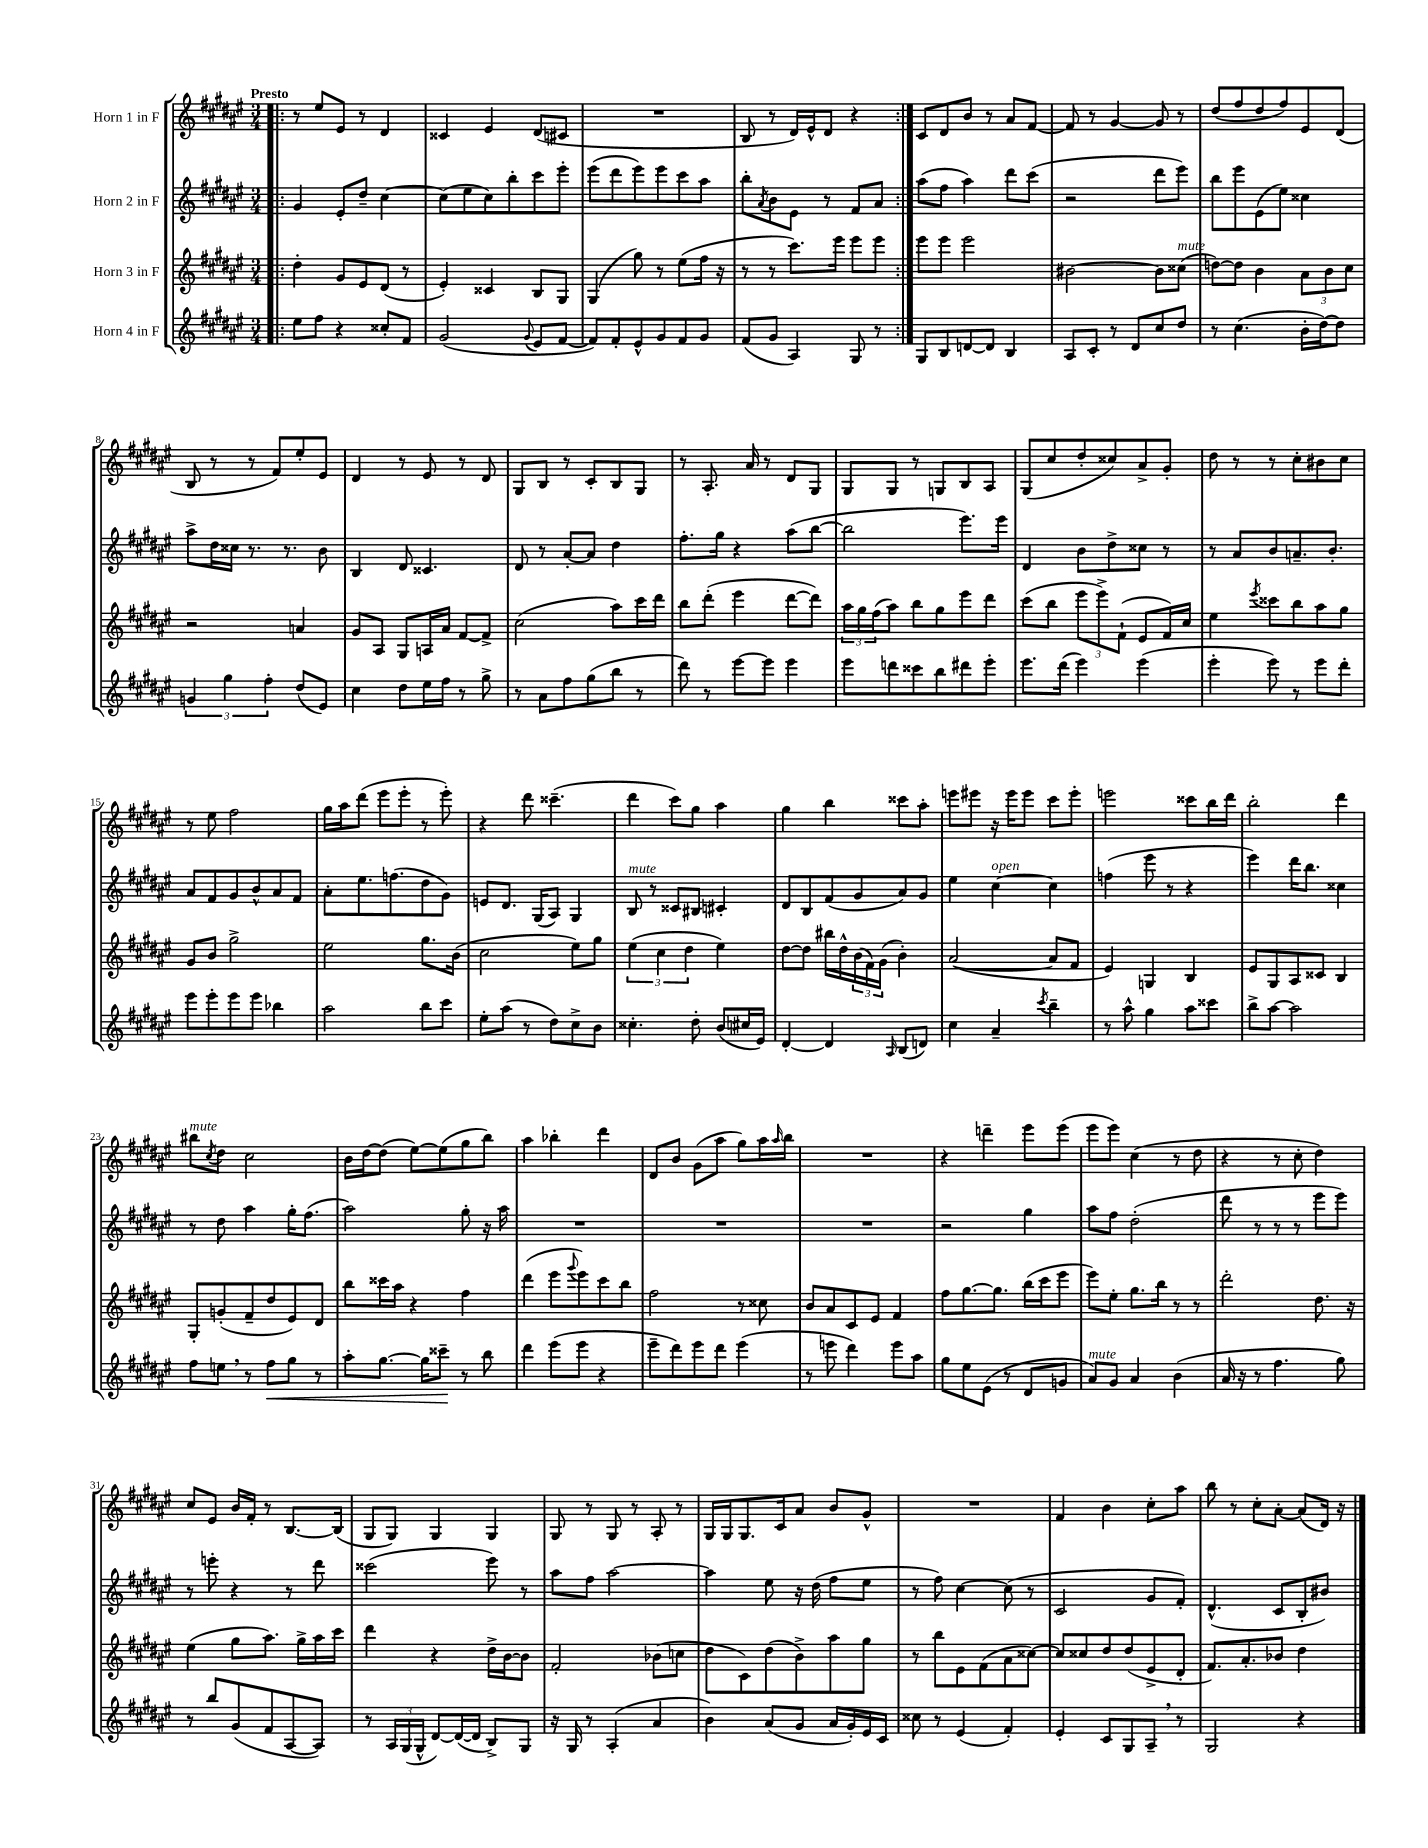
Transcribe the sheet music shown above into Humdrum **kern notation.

**kern	**kern	**kern	**kern
*staff4	*staff3	*staff2	*staff1
*clefG2	*clefG2	*clefG2	*clefG2
*k[f#c#g#d#a#e#]	*k[f#c#g#d#a#e#]	*k[f#c#g#d#a#e#]	*k[f#c#g#d#a#e#]
*M3/4	*M3/4	*M3/4	*M3/4
=!|:	=!|:	=!|:	=!|:
8ee#	4dd#'	4g#	8r
8ff#	.	.	8ee#
4r	8g#	8e#'	8e#
.	8e#	8dd#~	8r
8cc##'	(8d#	[4cc#	4d#
8f#	8r	.	.
=	=	=	=
(2g#	4e#')	(8cc#]	4c##
.	.	8ee#	.
.	4c##	8cc#)	4e#
.	.	8bb'	.
8qqg#	.	.	.
8e#	8B	8ccc#	(8d#
[8f#	8G#	8eee#'	8c#
=	=	=	=
8f#])	(4G#	(8eee#	2.r
8f#'	.	8ddd#	.
8e#^^	8gg#)	8eee#)	.
8g#	8r	8eee#	.
8f#	(8ee#	8ccc#	.
8g#	16ff#	8aa#	.
.	16r	.	.
=	=	=	=
(8f#	8r	8bb'	8B
.	.	8qa#	.
8g#	8r	8b	8r
4A#)	8.ccc#)	8e#	16d#)
.	.	.	16e#^^
.	.	8r	8d#
.	16eee#	.	.
8G#	8eee#	8f#	4r
8r	8eee#	8a#	.
=:|!	=:|!	=:|!	=:|!
8G#	8eee#	(8aa#	8c#
8B	8eee#	8ff#	8d#
[8d	2eee#	4aa#)	8b
8d]	.	.	8r
4B	.	8ddd#	8a#
.	.	(8ccc#	[8f#
=	=	=	=
8A#	[2b#	2r	8f#]
8c#'	.	.	8r
8r	.	.	[4g#
8d#	.	.	.
8cc#	8b#]	8ddd#	8g#]
8dd#	(8cc##	8eee#)	8r
=	=	=	=
8r	[8dd)	8bb	(8dd#
(4.cc#	8dd]	8eee#	8ff#
.	4b	(8e#	8dd#
.	.	8ee#)	8ff#)
16b'	12a#	4cc##	8e#
[16dd#)	.	.	.
.	12b	.	.
8dd#]	.	.	(8d#
.	12cc#	.	.
=	=	=	=
6g	2r	8aa#^	8B
.	.	16dd#	8r
6gg#	.	.	.
.	.	16cc##	.
.	.	8.r	8r
6ff#'	.	.	.
.	.	.	8f#)
.	.	8.r	.
(8dd#	4a	.	8ee#'
8e#)	.	8b	8e#
=	=	=	=
4cc#	8g#	4B	4d#
.	8A#	.	.
8dd#	8G#	8d#	8r
16ee#	16A	4.c##	8e#
16ff#	16a#	.	.
8r	[8f#	.	8r
8gg#^	8f#^]	.	8d#
=	=	=	=
8r	(2cc#	8d#	8G#
8a#	.	8r	8B
8ff#	.	[8a#'	8r
(8gg#	.	8a#]	8c#'
8bb	8aa#)	4dd#	8B
8r	16ccc#	.	8G#
.	16ddd#	.	.
=	=	=	=
8ddd#)	8bb	8.ff#'	8r
8r	(8ddd#'	.	8.A#'
.	.	16gg#	.
[8eee#	4eee#	4r	.
.	.	.	16a#
8eee#]	.	.	8r
4eee#	[8ddd#	(8aa#	8d#
.	8ddd#])	[8bb	8G#
=	=	=	=
8eee#	24aa#	2bb]	8G#
.	24gg#	.	.
.	(24ff#	.	.
8ddd	8aa#)	.	8G#
8ccc##	8bb	.	8r
8bb	8gg#	.	8G
8ddd#	8eee#	8.eee#)	8B
8eee#'	8ddd#	.	8A#
.	.	16eee#	.
=	=	=	=
8.eee#	(8ccc#	4d#	(8G#
.	8bb	.	8cc#
(16ddd#	.	.	.
4eee#)	12eee#	8b	8dd#'
.	12eee#^)	.	.
.	.	8dd#^	8cc##)
.	(12f#`	.	.
(4eee#	8e#	8cc##	8a#^
.	16f#)	8r	8g#'
.	16cc#	.	.
=	=	=	=
4eee#'	4ee#	8r	8dd#
.	.	8a#	8r
.	8qeee#	.	.
8eee#)	8ccc##	8b	8r
8r	8bb	8.a~	8cc#'
8eee#	8aa#	.	8b#
.	.	8.b'	.
8ddd#'	8gg#	.	8cc#
=	=	=	=
8eee#	8g#	8a#	8r
8eee#'	8b	8f#	8ee#
8eee#	2gg#^	8g#	2ff#
8eee#	.	8b^^	.
4bb-	.	8a#	.
.	.	8f#	.
=	=	=	=
2aa#	2ee#	8a#'	16gg#
.	.	.	16aa#
.	.	8.ee#	(8ddd#
.	.	.	8eee#
.	.	(8.ff	.
.	.	.	8eee#'
8bb	8.gg#	8dd#	8r
8ccc#	.	8g#)	8eee#')
.	(16b	.	.
=	=	=	=
8ee#'	2cc#	8e	4r
(8aa#	.	8.d#	.
8r	.	.	8ddd#
.	.	(16G#	.
8dd#)	.	8A#)	(4.ccc##~
8cc#^	8ee#)	4G#	.
8b	8gg#	.	.
=	=	=	=
4.cc##'	(6ee#	8B	4ddd#
.	.	8r	.
.	6cc#	.	.
.	.	8c##	8ccc#)
.	6dd#	.	.
8dd#'	.	8B#	8gg#
(8b	4ee#)	4c#'	4aa#
16cc#	.	.	.
16e#)	.	.	.
=	=	=	=
[4d#'	[8dd#	8d#	4gg#
.	8dd#]	8B	.
4d#]	16bb#	(8f#	4bb
.	16dd#^^	.	.
.	(24b	8g#	.
.	24f#)	.	.
.	(24g#	.	.
16qqA#	.	.	.
(8B	4b')	8a#)	8ccc##
8d)	.	8g#	8aa#'
=	=	=	=
4cc#	([2a#	4ee#	8eee
.	.	.	8eee#
4a#~	.	[4cc#	16r
.	.	.	16eee#
.	.	.	8eee#
8qccc#	.	.	.
4bb~	8a#]	4cc#]	8ccc#
.	8f#	.	8eee#'
=	=	=	=
8r	4e#)	(4ff	2eee
8aa#^^	.	.	.
4gg#	4G	8eee#	.
.	.	8r	.
8aa#	4B	4r	8ccc##
8ccc##	.	.	16bb
.	.	.	16ddd#
=	=	=	=
8bb^	8e#	4eee#)	2bb'
[8aa#	8G#	.	.
2aa#]	8A#	16ddd#	.
.	.	8.bb	.
.	8c##	.	.
.	4B	4cc##	4ddd#
=	=	=	=
8ff#	8G#'	8r	8bb#
.	.	.	8qcc#
8ee	(8g'	8dd#	8dd#
8r	8f#~	4aa#	2cc#
8ff#	8dd#	.	.
8gg#	8e#)	16gg#'	.
.	.	(8.ff#	.
8r	8d#	.	.
=	=	=	=
8aa#'	8bb	2aa#)	16b
.	.	.	[16dd#
[8.gg#	16ccc##	.	(8dd#]
.	16aa#	.	.
.	4r	.	[8ee#)
16gg#]	.	.	.
8ccc##~	.	.	(8ee#]
8r	4ff#	8gg#'	8gg#
8bb	.	16r	8bb)
.	.	16aa#	.
=	=	=	=
4ddd#	(4ddd#	2.r	4aa#
(8eee#	8eee#	.	4bb-'
.	8qqggg#	.	.
8eee#	8eee#)	.	.
4r	8ccc#	.	4ddd#
.	8bb	.	.
=	=	=	=
8eee#~	2ff#	2.r	8d#
8ddd#)	.	.	8b
8eee#	.	.	(8g#
8ddd#	.	.	8aa#
(4eee#	8r	.	8gg#)
.	8cc##	.	16aa#
.	.	.	16qqaa#
.	.	.	16bb
=	=	=	=
8r	8b	2.r	2.r
8eee	8a#	.	.
4ddd#)	8c#	.	.
.	8e#	.	.
8eee	4f#	.	.
8aa#	.	.	.
=	=	=	=
8gg#	8ff#	2r	4r
8ee#	[8.gg#	.	.
(8e#	.	.	4ddd~
.	8.gg#]	.	.
8r	.	.	.
8d#	(16bb	4gg#	8eee#
.	16ccc#	.	.
8g	8eee#	.	(8eee#
=	=	=	=
8a#)	8eee#)	8aa#	8eee#
8g#	8ee#'	8ff#	8eee#)
4a#	8.gg#	(2dd#'	(4cc#
.	16bb	.	.
(4b	8r	.	8r
.	8r	.	8dd#
=	=	=	=
16a#	2ddd#'	8ddd#	4r
16r	.	.	.
8r	.	8r	.
4.ff#	.	8r	8r
.	.	8r	8cc#'
.	8.dd#	8eee#	4dd#)
8gg#)	.	8eee#)	.
.	16r	.	.
=	=	=	=
8r	(4ee#	8r	8cc#
8bb	.	8eee'	8e#
(8g#	8gg#	4r	16b
.	.	.	16f#'
8f#	8.aa#)	.	8r
[8A#	.	8r	[8.B
.	16gg#^	.	.
8A#])	16aa#	8ddd#	.
.	16ccc#	.	(16B]
=	=	=	=
8r	4ddd#	(2ccc##	8G#
24A#	.	.	8G#)
(24G#	.	.	.
24G#^^	.	.	.
[8d#)	4r	.	4G#
(16d#_	.	.	.
16d#]	.	.	.
8B^)	16dd#^	8eee#)	4G#
.	[16b	.	.
8G#	8b]	8r	.
=	=	=	=
16r	2f#'	8aa#	8G#
16G#	.	.	.
8r	.	8ff#	8r
(4A#'	.	[2aa#	8G#
.	.	.	8r
4a#	(8b-	.	8A#'
.	8cc	.	8r
=	=	=	=
4b)	8dd#	4aa#]	16G#
.	.	.	16G#
.	8c#)	.	8.G#
(8a#	(8dd#	8ee#	.
.	.	.	16c#
8g#	8b^)	16r	8a#
.	.	(16dd#	.
16a#	8aa#	8ff#	8b
16g#')	.	.	.
16e#	8gg#	8ee#	8g#^^
16c#	.	.	.
=	=	=	=
8cc##	8r	8r	2.r
8r	8bb	8ff#)	.
(4e#	8e#	[4cc#	.
.	(8f#	.	.
4f#')	8a#	(8cc#]	.
.	[8cc##)	8r	.
=	=	=	=
4e#'	8cc##]	2c#	4f#
.	8cc##	.	.
8c#	8dd#	.	4b
8G#	(8dd#	.	.
8A#~	8e#^	8g#	8cc#'
8r	8d#'	8f#')	8aa#
=	=	=	=
2G#	8.f#)	(4.d#^^	8bb
.	.	.	8r
.	8.a#'	.	.
.	.	.	8cc#'
.	8b-	8c#	[8a#'
4r	4dd#	8B'	(8a#]
.	.	8b#)	16d#)
.	.	.	16r
==	==	==	==
*-	*-	*-	*-
